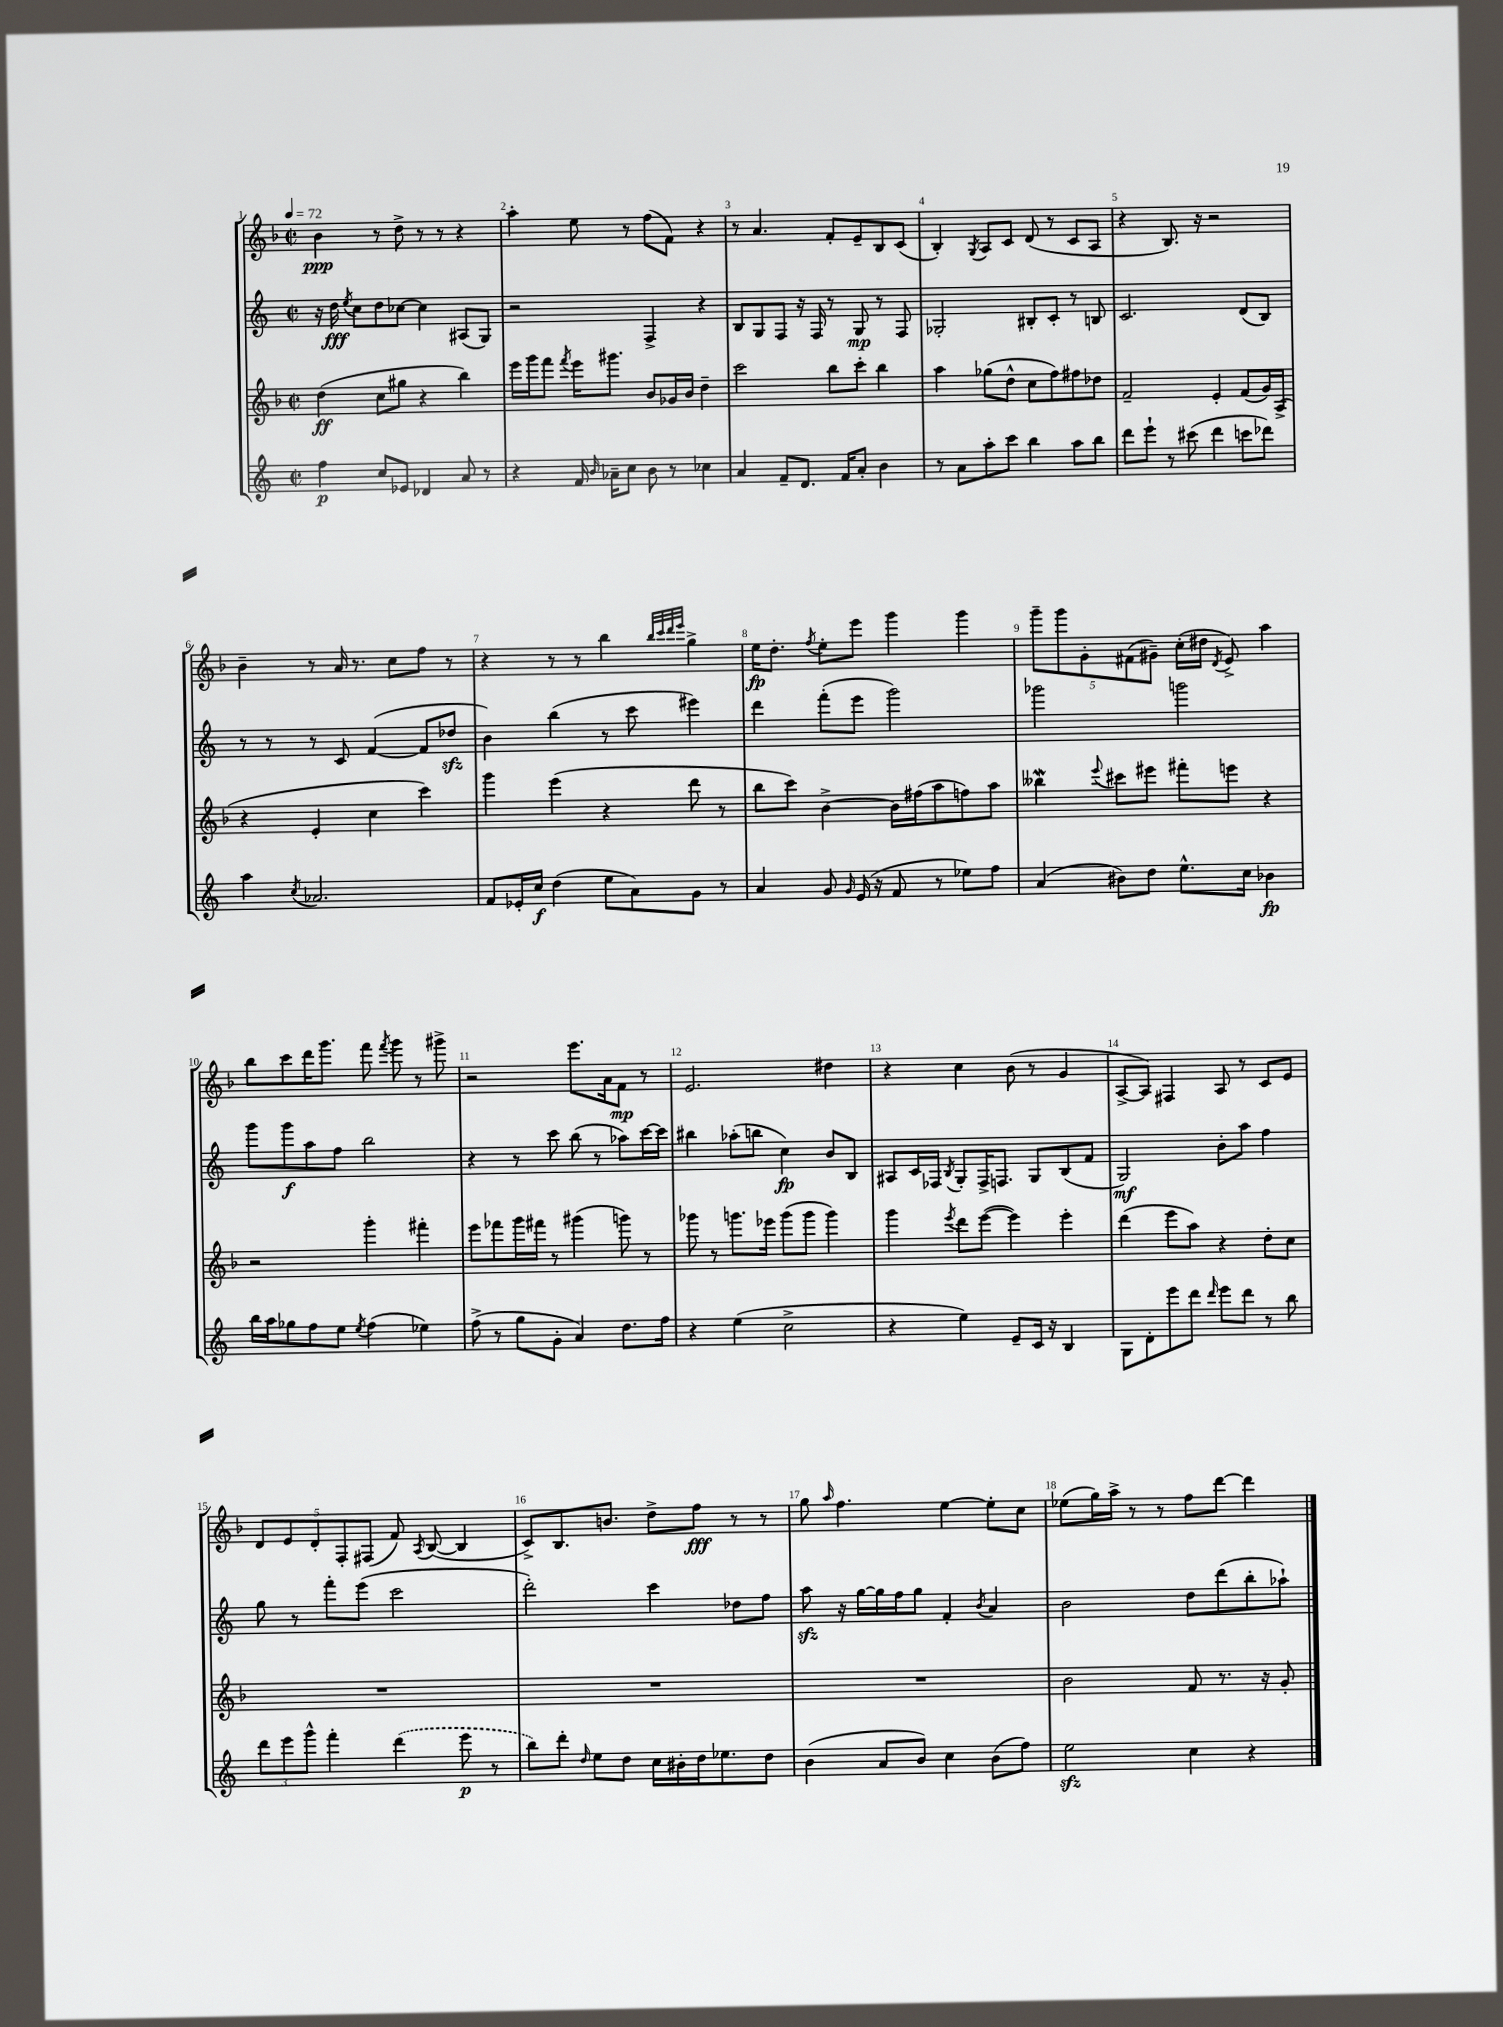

**kern	**kern	**kern	**kern
*staff4	*staff3	*staff2	*staff1
*clefG2	*clefG2	*clefG2	*clefG2
*k[]	*k[b-]	*k[]	*k[b-]
*M2/2	*M2/2	*M2/2	*M2/2
*met(c|)	*met(c|)	*met(c|)	*met(c|)
*MM72	*MM72	*MM72	*MM72
4ff\	(4dd\	16r	4b-\
.	.	16dd\	.
.	.	8qee/	.
.	.	8cc\L	.
8cc/L	8cc\L	8dd\	8r
8e-/J	8gg#\J	[8cc-\J	8dd^\
4d-/	4r	4cc-\]	8r
.	.	.	8r
8a/	4bb-\)	(8A#/L	4r
8r	.	8G/J)	.
=	=	=	=
4r	16eee\LL	2r	4aa'\
.	16ggg\J	.	.
.	8fff\J	.	.
.	8qfff/	.	.
16f/	16eee\LK	.	8ee\
16qqb/	.	.	.
16a-~\LK	8.ggg#\J	.	.
8cc\J	.	.	8r
8b\	8b-/L	4F^/	(8ff\L
8r	16g-/L	.	8f\J)
.	16b-/JJ	.	.
4cc-\	4dd~\	4r	4r
=	=	=	=
4a/	2ccc\	8B/L	8r
.	.	8G/	4.a/
8f~/L	.	8F/J	.
8.d/J	.	16r	.
.	.	16F/	.
.	8bb-\L	8r	8f'/L
16f/LK	.	.	.
8a'/J	8ccc'\J	8G/	8e~/
4b\	4bb-\	8r	8B-/
.	.	8F/	(8c/J
=	=	=	=
8r	4aa\	2G-'/	4B-'/)
8a\L	.	.	.
.	.	.	8qG/
8aa'\	(8gg-\L	.	8A/L
8ccc\J	8dd^^\J	.	8c/J
4bb\	8cc\L	8B#'/L	(8d/
.	8ff\)	8c'/J	8r
8aa\L	8ff#\	8r	8c/L
8bb\J	8dd-\J	8B/	8A/J
=	=	=	=
8ddd\L	2f~/	2.c/	4r
8eee`\J	.	.	.
8r	.	.	8.B-/)
(8ccc#\	.	.	.
.	.	.	16r
4ddd\	4e'/	.	2r
8ccc\L	(8f/L	(8d/L	.
8ddd-\J)	16g/L)	8B/J)	.
.	(16A^/JJ	.	.
=	=	=	=
4aa\	4r	8r	4b-~\
.	.	8r	.
8qcc/	.	.	.
2.a-/	4e'/	8r	8r
.	.	8c/	16a/
.	.	.	8.r
.	4cc\	([4f/	.
.	.	.	8cc\L
.	4ccc\)	8f/]L	8ff\J
.	.	8dd-/J	8r
=	=	=	=
8f/L	4ggg\	4b\)	4r
16e-'/L	.	.	.
16cc/JJ	.	.	.
(4dd\	(4eee\	(4bb\	8r
.	.	.	8r
8ee\L	4r	8r	4bb-\
8a\)	.	8ccc\	.
.	.	.	32qqbb-/LLL
.	.	.	32qqccc/
.	.	.	32qqddd/
.	.	.	32qqeee/JJJ
8g\J	8ddd\	4eee#\)	4gg^\
8r	8r	.	.
=	=	=	=
4a/	8bb-\L	4ddd\	16ee\LK
.	.	.	8.dd'\J
.	8ccc\J)	.	.
.	.	.	8qff/
8g/	[4b-^\	(8fff'\L	8ee'\L
16qqg/	.	.	.
(16e/	.	8eee\J	8eee\J
16r	.	.	.
8f/	16b-\]LL	2ggg\)	4ggg\
.	(16ff#\J	.	.
8r	8aa\	.	.
8ee-\L)	8ff\)	.	4ggg\
8ff\J	8aa\J	.	.
=	=	=	=
(4a/	4bb--\	2ggg-\	10ggg~\L
.	.	.	10ggg\
.	.	.	10g'\
.	8qqeee/	.	.
8b#\L)	8ccc#\L	.	.
.	.	.	(10f#\
8dd\J	8eee#\J	.	.
.	.	.	10g#~\J)
8.ee^^\L	8fff#'\L	2ggg\	(16cc'\LL
.	.	.	16dd#\JJ
.	.	.	8qd/
.	8eee\J	.	8e^/)
16cc\Jk	.	.	.
4b-\	4r	.	4aa\
=	=	=	=
16bb\LL	2r	8ggg\L	8bb-\L
16aa\J	.	.	.
8gg-\	.	8ggg\	8ccc\
8ff\	.	8aa\	16ddd\K
.	.	.	8.ggg\J
8ee\J	.	8ff\J	.
8qee/	.	.	.
(4ff\	4ggg'\	2bb\	8fff\
.	.	.	8qfff/
.	.	.	8ggg\
4ee-\)	4fff#'\	.	8r
.	.	.	8ggg#^\
=	=	=	=
(8ff^\	8eee\L	4r	2r
8r	8fff-\	.	.
8gg\L	16ggg\L	8r	.
.	16fff#\JJ	.	.
8g'\J	8r	8ccc\	.
4a/)	(4ggg#\	(8bb\	8.eee\L
.	.	8r	.
.	.	.	16a\k
8.dd\L	8ggg\)	8aa-\L)	8f\J
.	8r	[16ccc\L	8r
16ff\Jk	.	16ccc\]JJ	.
=	=	=	=
4r	8ggg-\	4bb#\	2.e/
.	8r	.	.
(4ee\	8.ggg\L	(8aa-'\L	.
.	.	8bb\J	.
.	16eee-\Jk	.	.
2cc^\	(8ggg\L	4cc\)	.
.	8ggg\J	.	.
.	4ggg\)	8b/L	4dd#\
.	.	8B/J	.
=	=	=	=
4r	4ggg\	8A#/L	4r
.	.	16c/L	.
.	.	16F-/JJ	.
.	8qeee/	8qB/	.
4ee\)	8ddd\L	8G'/L	4cc\
.	([8eee\J	16F-^/K	.
.	.	8.F/J	.
8e~/L	4eee\])	.	(8b-\
16c/Jk	.	8G/L	8r
16r	.	.	.
4B/	4eee'\	(8B/	4g/
.	.	8f/J	.
=	=	=	=
8G\L	(4ddd\	2G/)	[8A^/L
8d'\	.	.	8A/]J)
8eee\	8eee\L	.	4F#/
8ddd\J	8aa\J)	.	.
16qqddd/	.	.	.
8eee\L	4r	8b'\L	8A/
8ddd\J	.	8aa\J	8r
8r	8dd'\L	4ff\	8c/L
8bb\	8cc\J	.	8e/J
=	=	=	=
12ddd\L	1r	8gg\	10d/L
12eee\	.	.	.
.	.	.	10e/
.	.	8r	.
12ggg^^\J	.	.	.
.	.	.	10d'/
4fff'\	.	8fff'\L	.
.	.	.	10F'/
.	.	(8eee\J	.
.	.	.	(10F#/J
(4ddd\	.	2ccc\	8f/)
.	.	.	8qA/
.	.	.	([8B-/
8eee\	.	.	4B-/]
8r	.	.	.
=	=	=	=
8bb\L)	1r	2ddd'\)	8c^/L)
8ddd'\J	.	.	8.B-/
16qqdd/	.	.	.
8ee\L	.	.	.
.	.	.	8.b/J
8dd\J	.	.	.
16cc\LL	.	4ccc\	8dd^\L
16b#'\	.	.	.
16dd\J	.	.	8ff\J
8.ee-\	.	.	.
.	.	8dd-\L	8r
8dd\J	.	8ff\J	8r
=	=	=	=
(4b\	1r	8aa\	8gg\
.	.	.	16qqaa/
.	.	16r	4.ff\
.	.	[16gg\LL	.
8a/L	.	16gg\]	.
.	.	16ff\J	.
8b/J)	.	8gg\J	.
4cc\	.	4f'/	[4ee\
.	.	8qb/	.
(8b\L	.	4a/	8ee'\]L
8ff\J)	.	.	8cc\J
=	=	=	=
2ee\	2b-\	2b\	(8ee-\L
.	.	.	16gg\L)
.	.	.	16aa^\JJ
.	.	.	8r
.	.	.	8r
4cc\	8f/	8dd\L	8ff\L
.	8.r	(8ddd\	[8ddd\J
4r	.	8bb'\	4ddd\]
.	16r	.	.
.	8g'/	8aa-`\J)	.
==	==	==	==
*-	*-	*-	*-
